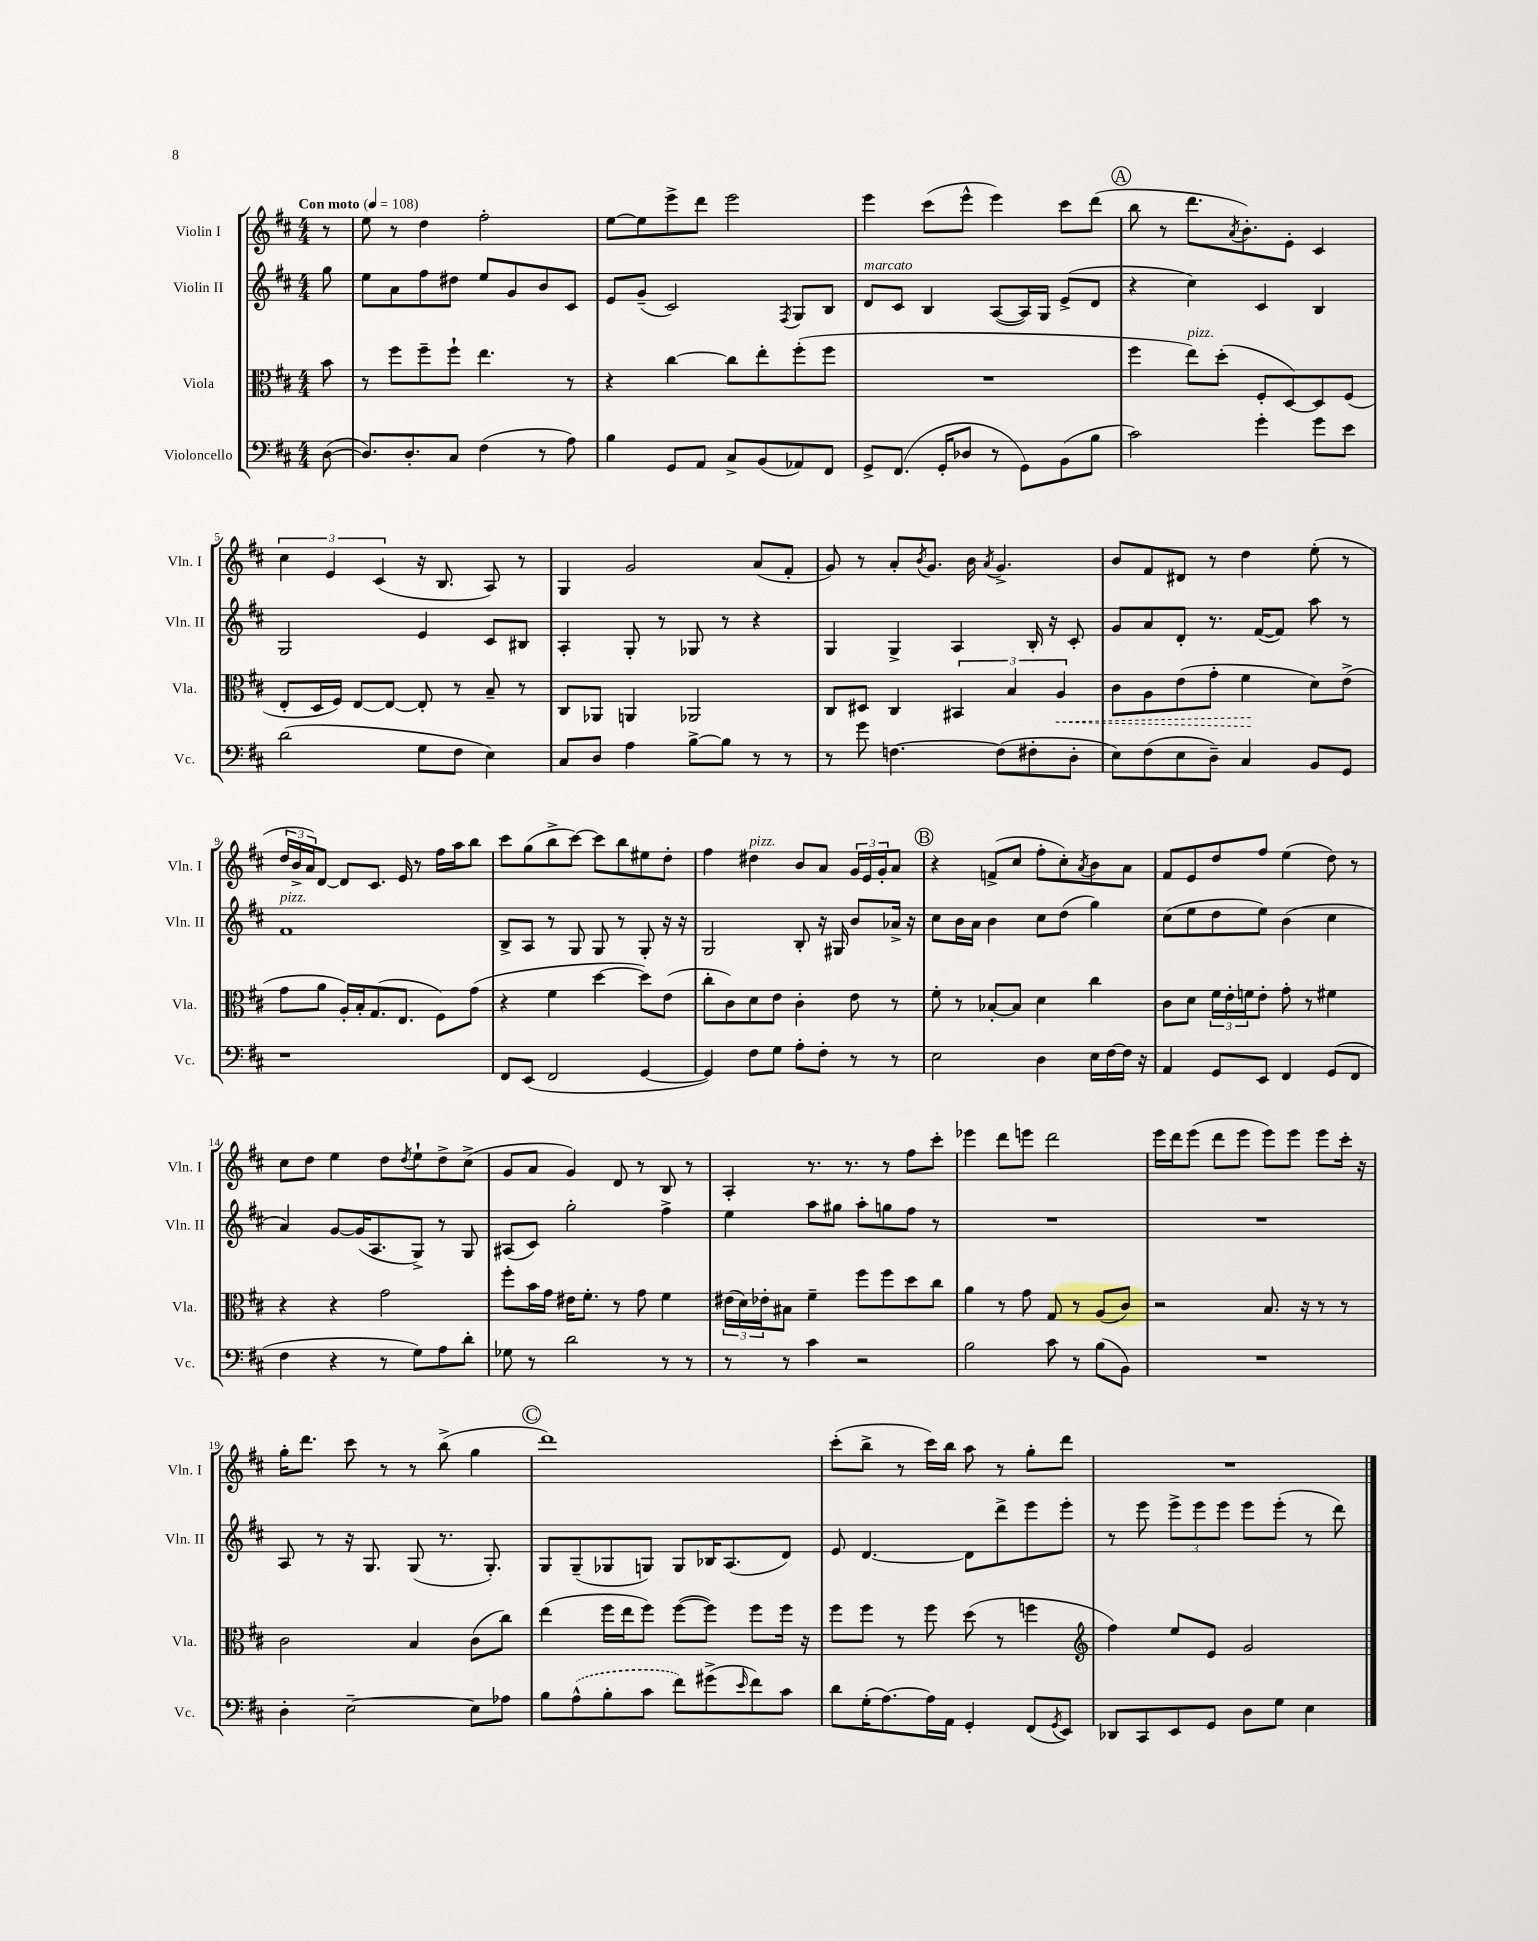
<<
\new StaffGroup <<
\new Staff = "s0" \with { instrumentName = "Violin I" shortInstrumentName = "Vln. I" } {
    \clef treble \key d \major \numericTimeSignature \time 4/4 \partial 8 \tempo "Con moto" 4 = 108
    r8 |
    e''8 r8 d''4 fis''2-. |
    e''8~ e''8 e'''8-> d'''8 e'''2 |
    e'''4 cis'''8( e'''8-^ e'''4) cis'''8 d'''8( |
    \mark \markup { \circle "A" } b''8 r8 d'''8. \acciaccatura { a'8 } b'8.-.) e'8-. cis'4 |
    \tuplet 3/2 { cis''4 e'4 cis'4( } r16 b8. a8) r8 |
    g4 g'2 a'8( fis'8-. |
    g'8) r8 a'8-. \acciaccatura { b'8 } g'8. b'16 \acciaccatura { a'8 } g'4.-> |
    b'8 fis'8 dis'8 r8 d''4 e''8-.( r8 |
    \tuplet 3/2 { d''16 b'16-> a'16) } d'8~ d'8 cis'8. e'16 r8 fis''16 a''16 b''8 |
    cis'''8 g''8( b''8-> cis'''8~) cis'''8 b''8 eis''8 d''8-. |
    fis''4 dis''4^\markup { \italic "pizz." } b'8 a'8 \tuplet 3/2 { g'16 e'16 g'16-. } a'8 |
    \mark \markup { \circle "B" } r4 f'8->( cis''8 fis''8-. cis''8-.) \acciaccatura { a'8 } b'8 a'8 |
    fis'8 e'8 d''8 fis''8 e''4( d''8) r8 |
    cis''8 d''8 e''4 d''8 \acciaccatura { d''8 } e''8-! d''8-> cis''8->( |
    g'8 a'8 g'4) d'8 r8 b8 r8 |
    a4-. r8. r8. r8 fis''8 cis'''8-. |
    ees'''4 d'''8 e'''8 d'''2 |
    e'''16 d'''16 e'''8( d'''8 e'''8 e'''8) e'''8 e'''8 cis'''16-. r16 |
    g''16-. d'''8. cis'''8 r8 r8 b''8->( g''4 |
    \mark \markup { \circle "C" } d'''1) |
    cis'''8-.( b''8-> r8 cis'''16) b''16 a''8 r8 g''8-. d'''8 |
    R1 \bar "|." |
}
\new Staff = "s1" \with { instrumentName = "Violin II" shortInstrumentName = "Vln. II" } {
    \clef treble \key d \major \numericTimeSignature \time 4/4 \partial 8
    g''8 |
    e''8 a'8 fis''8 dis''8 e''8 g'8 b'8 cis'8 |
    e'8 g'8--( cis'2) \acciaccatura { fis8 } g8 b8 |
    d'8^\markup { \italic "marcato" } cis'8 b4 a8~( a16) g16 e'8->( d'8 |
    \mark \markup { \circle "A" } r4 cis''4) cis'4 b4 |
    g2 e'4 cis'8 bis8 |
    a4-. g8-. r8 ges8 r8 r4 |
    g4 g4-> a4 b16-. r16 cis'8-. |
    g'8 a'8 d'8-. r8. fis'16~( fis'8) a''8 r8 |
    fis'1^\markup { \italic "pizz." } |
    b8-> a8 r8 g8 g8 r8 g8-. r16 r16 |
    g2 b8-. r16 gis16 b'8 aes'16-> r16 |
    \mark \markup { \circle "B" } cis''8 b'16 a'16 b'4 cis''8 d''8( g''4) |
    cis''8( e''8 d''8 e''8) b'4( cis''4 |
    a'4) g'8~ g'16( a8. g8->) r8 g8 |
    ais8( cis'8) g''2-. fis''4-> |
    e''4 a''8 gis''8 a''8-. g''8 fis''8 r8 |
    R1 |
    R1 |
    a8 r8 r16 g8. g8( r8. g8.-.) |
    \mark \markup { \circle "C" } g8 g8--( ges8 g8) g8 bes16 a8.( d'8) |
    e'8 d'4.~ d'8 d'''8-> e'''8 e'''8-. |
    r8 e'''8 \tuplet 3/2 { e'''8-> e'''8 e'''8 } e'''8 e'''8-.( r8 d'''8) \bar "|." |
}
\new Staff = "s2" \with { instrumentName = "Viola" shortInstrumentName = "Vla." } {
    \clef alto \key d \major \numericTimeSignature \time 4/4 \partial 8
    b'8 |
    r8 fis''8 fis''8-- fis''8-! e''4. r8 |
    r4 cis''4~ cis''8 e''8-. fis''8-.( fis''8 |
    R1 |
    \mark \markup { \circle "A" } fis''4 e''8^\markup { \italic "pizz." }) d''8-.( fis8-. d8~) d8 fis8( |
    e8-. d16 fis16) e8~ e8~ e8-. r8 b8-- r8 |
    cis8 aes,8 a,4 aes,2 |
    cis8 dis8 cis4 \tuplet 3/2 { bis,4 b4 \once \override Hairpin.style = #'dashed-line a4\< } |
    cis'8 a8 e'8( g'8-. fis'4\! d'8) e'8->( |
    g'8 a'8 a16-.) b16-. g8.( e8. fis8) g'8( |
    r4 fis'4 d''4~ d''8) e'8( |
    cis''8-. cis'8) d'8 e'8 cis'4-. e'8 r8 |
    \mark \markup { \circle "B" } fis'8-. r8 bes8~-. bes8 d'4 cis''4 |
    cis'8 d'8 \tuplet 3/2 { fis'16 e'16-. f'16 } e'8-. g'8-. r8 fis'4 |
    r4 r4 g'2 |
    fis''8-. b'16 g'16 eis'16 fis'8.-. r8 g'8 fis'4 |
    \tuplet 3/2 { eis'16( d'16) ees'16-. } bis8 fis'4-- fis''8 fis''8 d''8 cis''8 |
    a'4 r8 g'8 g8 r8 a8( cis'8) |
    r2 b8. r16 r8 r8 |
    cis'2 b4 cis'8( cis''8) |
    \mark \markup { \circle "C" } e''4( fis''16 e''16 fis''8) fis''8~( fis''8) fis''8 fis''16 r16 |
    fis''8 fis''8 r8 fis''8 d''8( r8 f''4 |
    \clef treble fis''4) e''8 e'8 g'2 \bar "|." |
}
\new Staff = "s3" \with { instrumentName = "Violoncello" shortInstrumentName = "Vc." } {
    \clef bass \key d \major \numericTimeSignature \time 4/4 \partial 8
    d8~( |
    d8.) d8.-. cis8 fis4( r8 a8) |
    b4 g,8 a,8 cis8-> b,8( aes,8) fis,8 |
    g,8-> fis,8.( g,16-. des8 r8 g,8) b,8( b8 |
    \mark \markup { \circle "A" } cis'2) g'4-. g'8 e'8 |
    d'2( g8 fis8 e4) |
    cis8 d8 a4 b8~-> b8 r8 r8 |
    r8 g'8 f4.~ f8( fis8-. d8-. |
    e8) fis8( e8 d8--) cis4 b,8 g,8 |
    r1 |
    fis,8 e,8( fis,2 g,4~ |
    g,4) fis8 g8 a8-. fis8-. r8 r8 |
    \mark \markup { \circle "B" } e2 d4 e16 fis16~ fis16 r16 |
    a,4 g,8 e,8 fis,4 g,8( fis,8 |
    fis4 r4 r8 g8) a8 d'8-. |
    ges8 r8 d'2 r8 r8 |
    r8 r8 cis'4 r2 |
    b2 cis'8 r8 b8( b,8) |
    R1 |
    d4-. e2~-- e8 aes8 |
    \mark \markup { \circle "C" } b8 \once \slurDashed a8-^( b8-. cis'8 fis'8) gis'8->( \grace { e'16 } fis'8) cis'8 |
    d'8 g16-.( a8.~) a16 a,16 g,4-. fis,8( \acciaccatura { g,8 } e,8) |
    des,8 cis,8 e,8 g,8 d8 g8 e4 \bar "|." |
}
>>
>>
